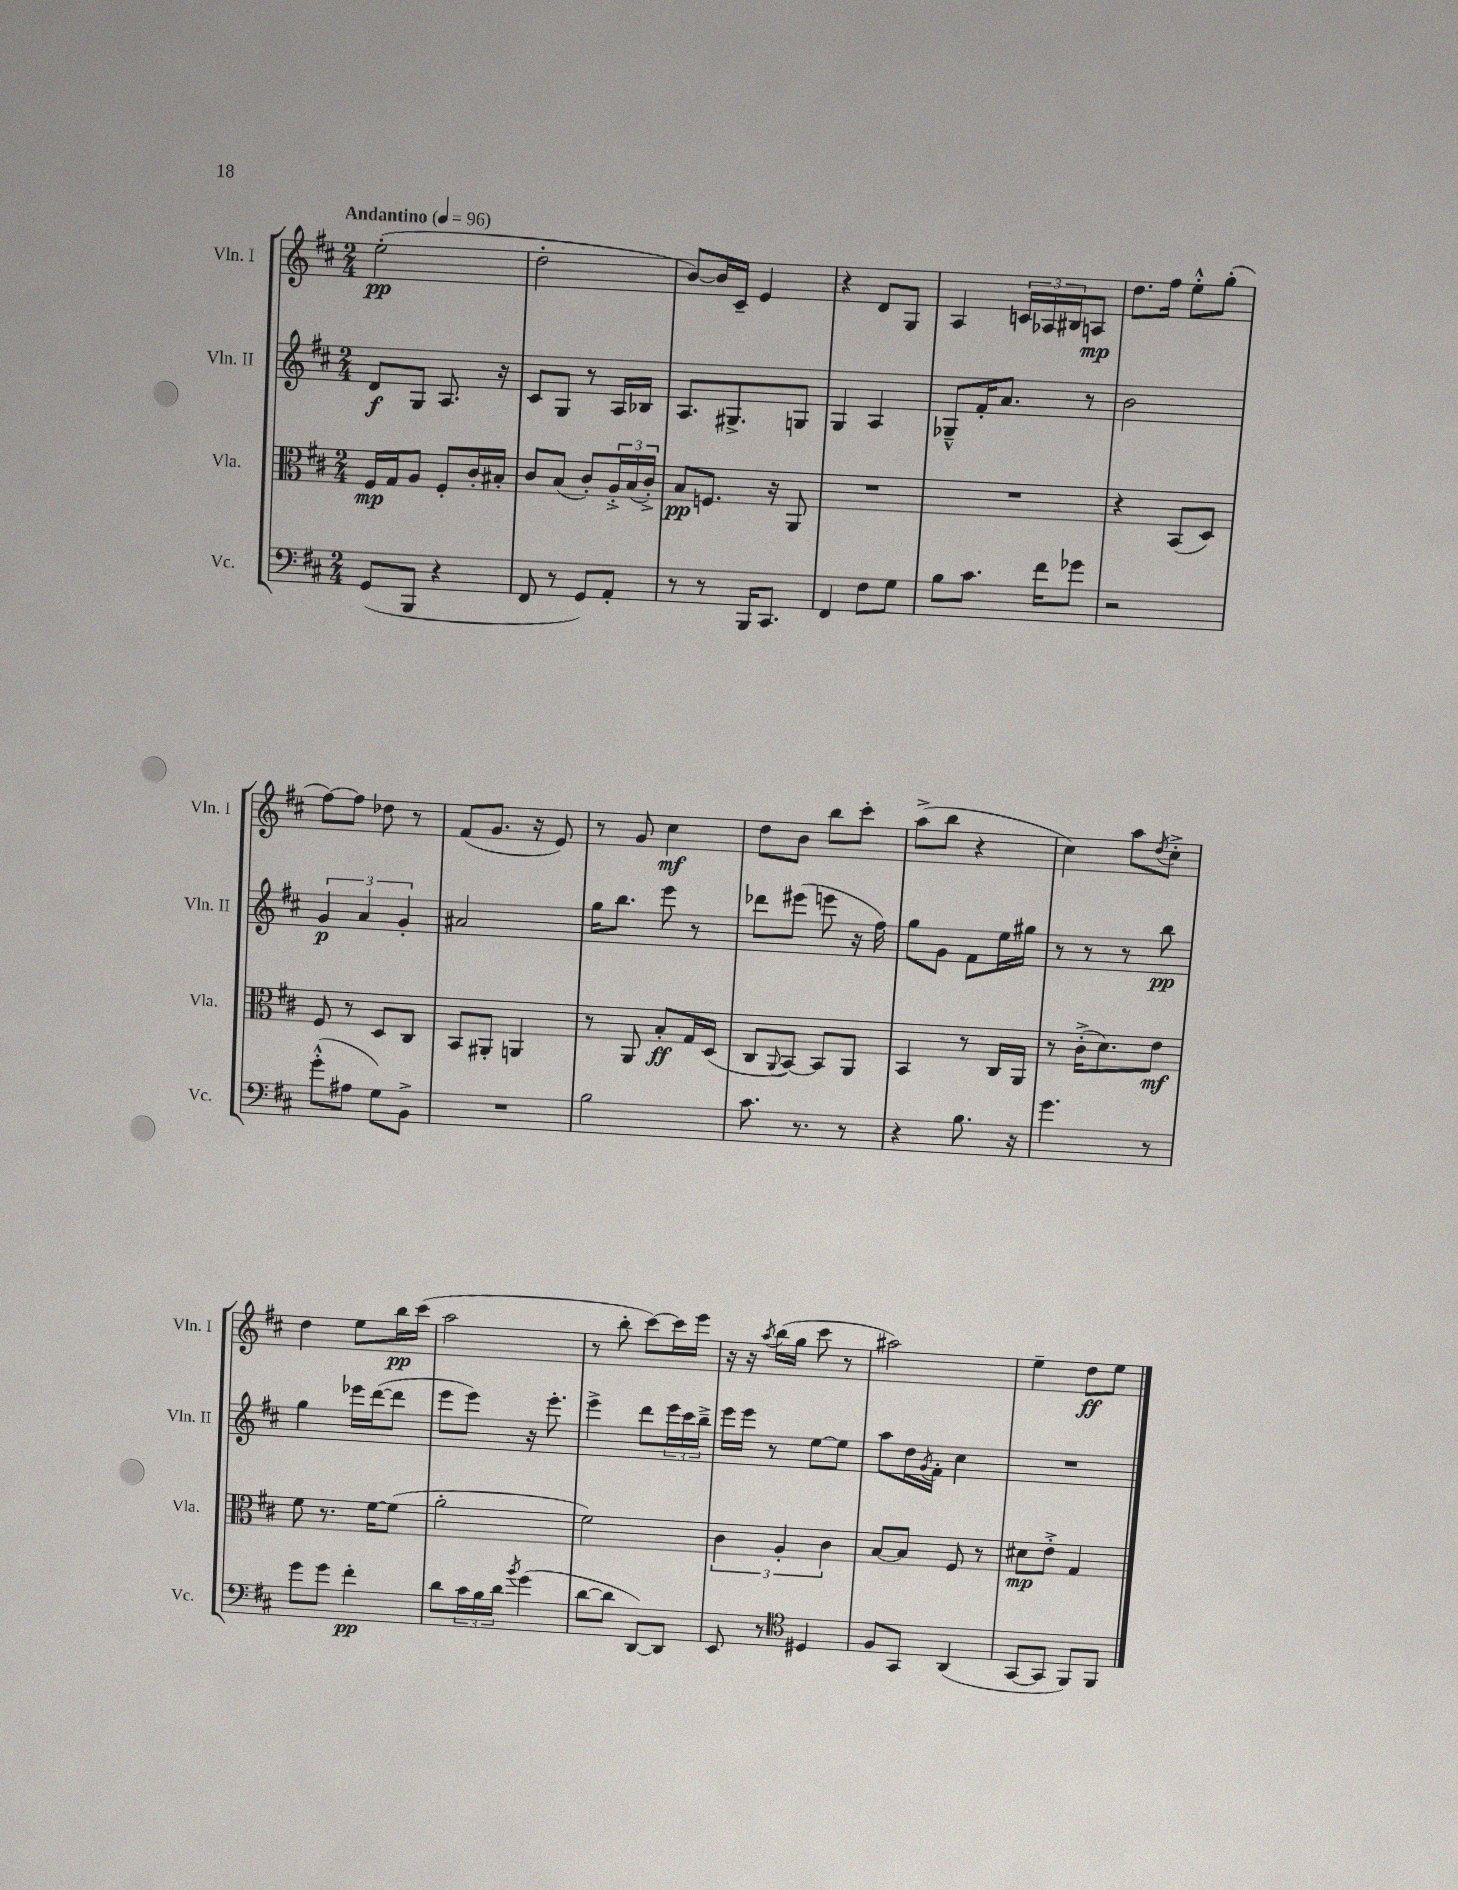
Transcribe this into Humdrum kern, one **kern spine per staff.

**kern	**dynam	**kern	**dynam	**kern	**dynam	**kern	**dynam
*part4	*part4	*part3	*part3	*part2	*part2	*part1	*part1
*staff4	*staff4	*staff3	*staff3	*staff2	*staff2	*staff1	*staff1
*I"Vc.	*	*I"Vla.	*	*I"Vln. II	*	*I"Vln. I	*
*I'Vc.	*	*I'Vla.	*	*I'Vln. II	*	*I'Vln. I	*
*clefF4	*	*clefC3	*	*clefG2	*	*clefG2	*
*k[f#c#]	*	*k[f#c#]	*	*k[f#c#]	*	*k[f#c#]	*
*M2/4	*	*M2/4	*	*M2/4	*	*M2/4	*
*MM96	*	*MM96	*	*MM96	*	*MM96	*
=1	=1	=1	=1	=1	=1	=1	=1
!	!	!	!	!	!	!LO:TX:a:B:t=Andantino	!
(8GG/L	.	16F#/LL	mp	8d/L	f	(2ee'\	pp
.	.	16G/J	.	.	.	.	.
8BBB/J	.	8A/J	.	8G/J	.	.	.
4r	.	8F#'/L	.	8.A/	.	.	.
.	.	16c#'/L	.	.	.	.	.
.	.	16B#X'/JJ	.	16r	.	.	.
=2	=2	=2	=2	=2	=2	=2	=2
8FF#/	.	8c#/L	.	8c#/L	.	2dd'\	.
8r	.	(8B/J	.	8G/J	.	.	.
8GG/L)	.	8c#'/L)	.	8r	.	.	.
8AA'/J	.	24A'^/L	.	16A/LL	.	.	.
.	.	(24B/	.	.	.	.	.
.	.	.	.	16B-X/JJ	.	.	.
.	.	24c#'^/JJ)	.	.	.	.	.
=3	=3	=3	=3	=3	=3	=3	=3
8r	.	8B/L	pp	8.A/L	.	[8b/L)	.
8r	.	8.Fn/J	.	.	.	16b/L]	.
.	.	.	.	8.G#X^/	.	16c#~/JJ	.
16BBB/KL	.	.	.	.	.	4e/	.
8.CC#/J	.	16r	.	.	.	.	.
.	.	8AA/	.	8Gn/J	.	.	.
=4	=4	=4	=4	=4	=4	=4	=4
4FF#/	.	2r	.	4G/	.	4r	.
8F#\L	.	.	.	4A/	.	8d/L	.
8G\J	.	.	.	.	.	8G/J	.
=5	=5	=5	=5	=5	=5	=5	=5
8B\L	.	2r	.	8G-X~^^/L	.	4A/	.
8.c#\J	.	.	.	16f#'/K	.	.	.
.	.	.	.	8.a/J	.	.	.
.	.	.	.	.	.	24cn/LL	.
.	.	.	.	.	.	24A-X/	.
16f#\KL	.	.	.	.	.	.	.
.	.	.	.	.	.	24B#X/J	.
8g-X\J	.	.	.	8r	.	8An/J	mp
=6	=6	=6	=6	=6	=6	=6	=6
2r	.	4r	.	2b\	.	8.dd\L	.
.	.	.	.	.	.	16ff#\Jk	.
.	.	(8BB/L	.	.	.	8ee'^^\L	.
.	.	8D/J)	.	.	.	(8gg'\J	.
!!LO:LB:g=z
=7	=7	=7	=7	=7	=7	=7	=7
(8g'^^\L	.	8F#/	.	6g/	p	[8ff#\L)	.
8A#X\J	.	8r	.	.	.	8ff#\J]	.
.	.	.	.	6a/	.	.	.
8G\L)	.	8D/L	.	.	.	8dd-X\	.
.	.	.	.	6g'/	.	.	.
8BB^\J	.	8C#/J	.	.	.	8r	.
=8	=8	=8	=8	=8	=8	=8	=8
2r	.	8BB/L	.	2a#X/	.	(8f#/L	.
.	.	8AA#X'/J	.	.	.	8.g/J	.
.	.	4AAn/	.	.	.	.	.
.	.	.	.	.	.	16r	.
.	.	.	.	.	.	8e/)	.
=9	=9	=9	=9	=9	=9	=9	=9
2B\	.	8r	.	16gg\KL	.	8r	.
.	.	.	.	8.bb\J	.	.	.
.	.	8AA/	.	.	.	8g/	.
.	.	8B'/L	ff	8eee\	.	4cc#\	mf
.	.	16G/L	.	8r	.	.	.
.	.	(16D/JJ	.	.	.	.	.
=10	=10	=10	=10	=10	=10	=10	=10
8.c#\	.	8C#/L	.	8ddd-X\L	.	8dd\L	.
.	.	8qqAA/	.	.	.	.	.
.	.	[8BB/J)	.	(8eee#X\J	.	8b\J	.
8.r	.	.	.	.	.	.	.
.	.	8BB/L]	.	8eeen\	.	8bb\L	.
8r	.	8AA/J	.	16r	.	8ccc#'\J	.
.	.	.	.	16ff#\)	.	.	.
=11	=11	=11	=11	=11	=11	=11	=11
4r	.	4BB/	.	8gg\L	.	(8aa^\L	.
.	.	.	.	8g\J	.	8bb\J	.
8.B\	.	8r	.	8f#\L	.	4r	.
.	.	16C#/LL	.	16ee\L	.	.	.
16r	.	16AA/JJ	.	16gg#X\JJ	.	.	.
=12	=12	=12	=12	=12	=12	=12	=12
4.g\	.	8r	.	8r	.	4cc#\)	.
.	.	(16c#'^\KL	.	8r	.	.	.
.	.	8.d\)	.	.	.	.	.
.	.	.	.	8r	.	8aa\L	.
.	.	.	.	.	.	8qdd/	.
8r	.	8e\J	mf	8bb\	pp	8cc#'^\J	.
!!LO:LB:g=z
=13	=13	=13	=13	=13	=13	=13	=13
8g\L	.	8f#\	.	4gg\	.	4dd\	.
8g\J	.	8.r	.	.	.	.	.
4f#'\	pp	.	.	16eee-X\LL	.	8ee\L	.
.	.	[16f#\KL	.	([16ddd\J	.	.	.
.	.	(8f#\J]	.	8ddd\J]	.	16bb\L	pp
.	.	.	.	.	.	(16ccc#\JJ	.
=14	=14	=14	=14	=14	=14	=14	=14
8d\L	.	2a'\	.	8eee\L	.	2aa\	.
24c#\L	.	.	.	8eee\J)	.	.	.
24B\	.	.	.	.	.	.	.
24d\JJ	.	.	.	.	.	.	.
8qb/	.	.	.	.	.	.	.
(4g\	.	.	.	16r	.	.	.
.	.	.	.	8.eee'\	.	.	.
=15	=15	=15	=15	=15	=15	=15	=15
[8d\L	.	2f#\)	.	4eee^\	.	8r	.
8d\J]	.	.	.	.	.	8bb'\	.
[8DD/L)	.	.	.	8ddd\L	.	[8ccc#\L)	.
8DD/J]	.	.	.	24eee\L	.	16ccc#\L]	.
.	.	.	.	24ccc#\	.	.	.
.	.	.	.	.	.	16eee\JJ	.
.	.	.	.	24bb~^\JJ	.	.	.
=16	=16	=16	=16	=16	=16	=16	=16
8EE/	.	6c#\	.	16eee\LL	.	16r	.
.	.	.	.	16eee\JJ	.	16r	.
.	.	.	.	.	.	8qaa/	.
8r	.	.	.	8r	.	(16bb\LL	.
.	.	6A'/	.	.	.	.	.
.	.	.	.	.	.	16gg\JJ	.
*clefC4	*	*	*	*	*	*	*
4D#X/	.	.	.	[8ee\L	.	8ccc#\	.
.	.	6c#\	.	.	.	.	.
.	.	.	.	8ee\J]	.	8r	.
=17	=17	=17	=17	=17	=17	=17	=17
8F#/L	.	[8B/L	.	8aa\L	.	2aa#X\)	.
8GG/J	.	8B/J]	.	16dd\L	.	.	.
.	.	.	.	8qg/	.	.	.
.	.	.	.	16f#'\JJ	.	.	.
(4AA/	.	8F#/	.	4cc#\	.	.	.
.	.	8r	.	.	.	.	.
=18	=18	=18	=18	=18	=18	=18	=18
[8GG/L	.	8d#X\L	mp	2r	.	4ee~\	.
8GG/J]	.	8e'^\J	.	.	.	.	.
8FF#/L)	.	4G/	.	.	.	8dd\L	ff
8FF#/J	.	.	.	.	.	8ee\J	.
==	==	==	==	==	==	==	==
*-	*-	*-	*-	*-	*-	*-	*-
